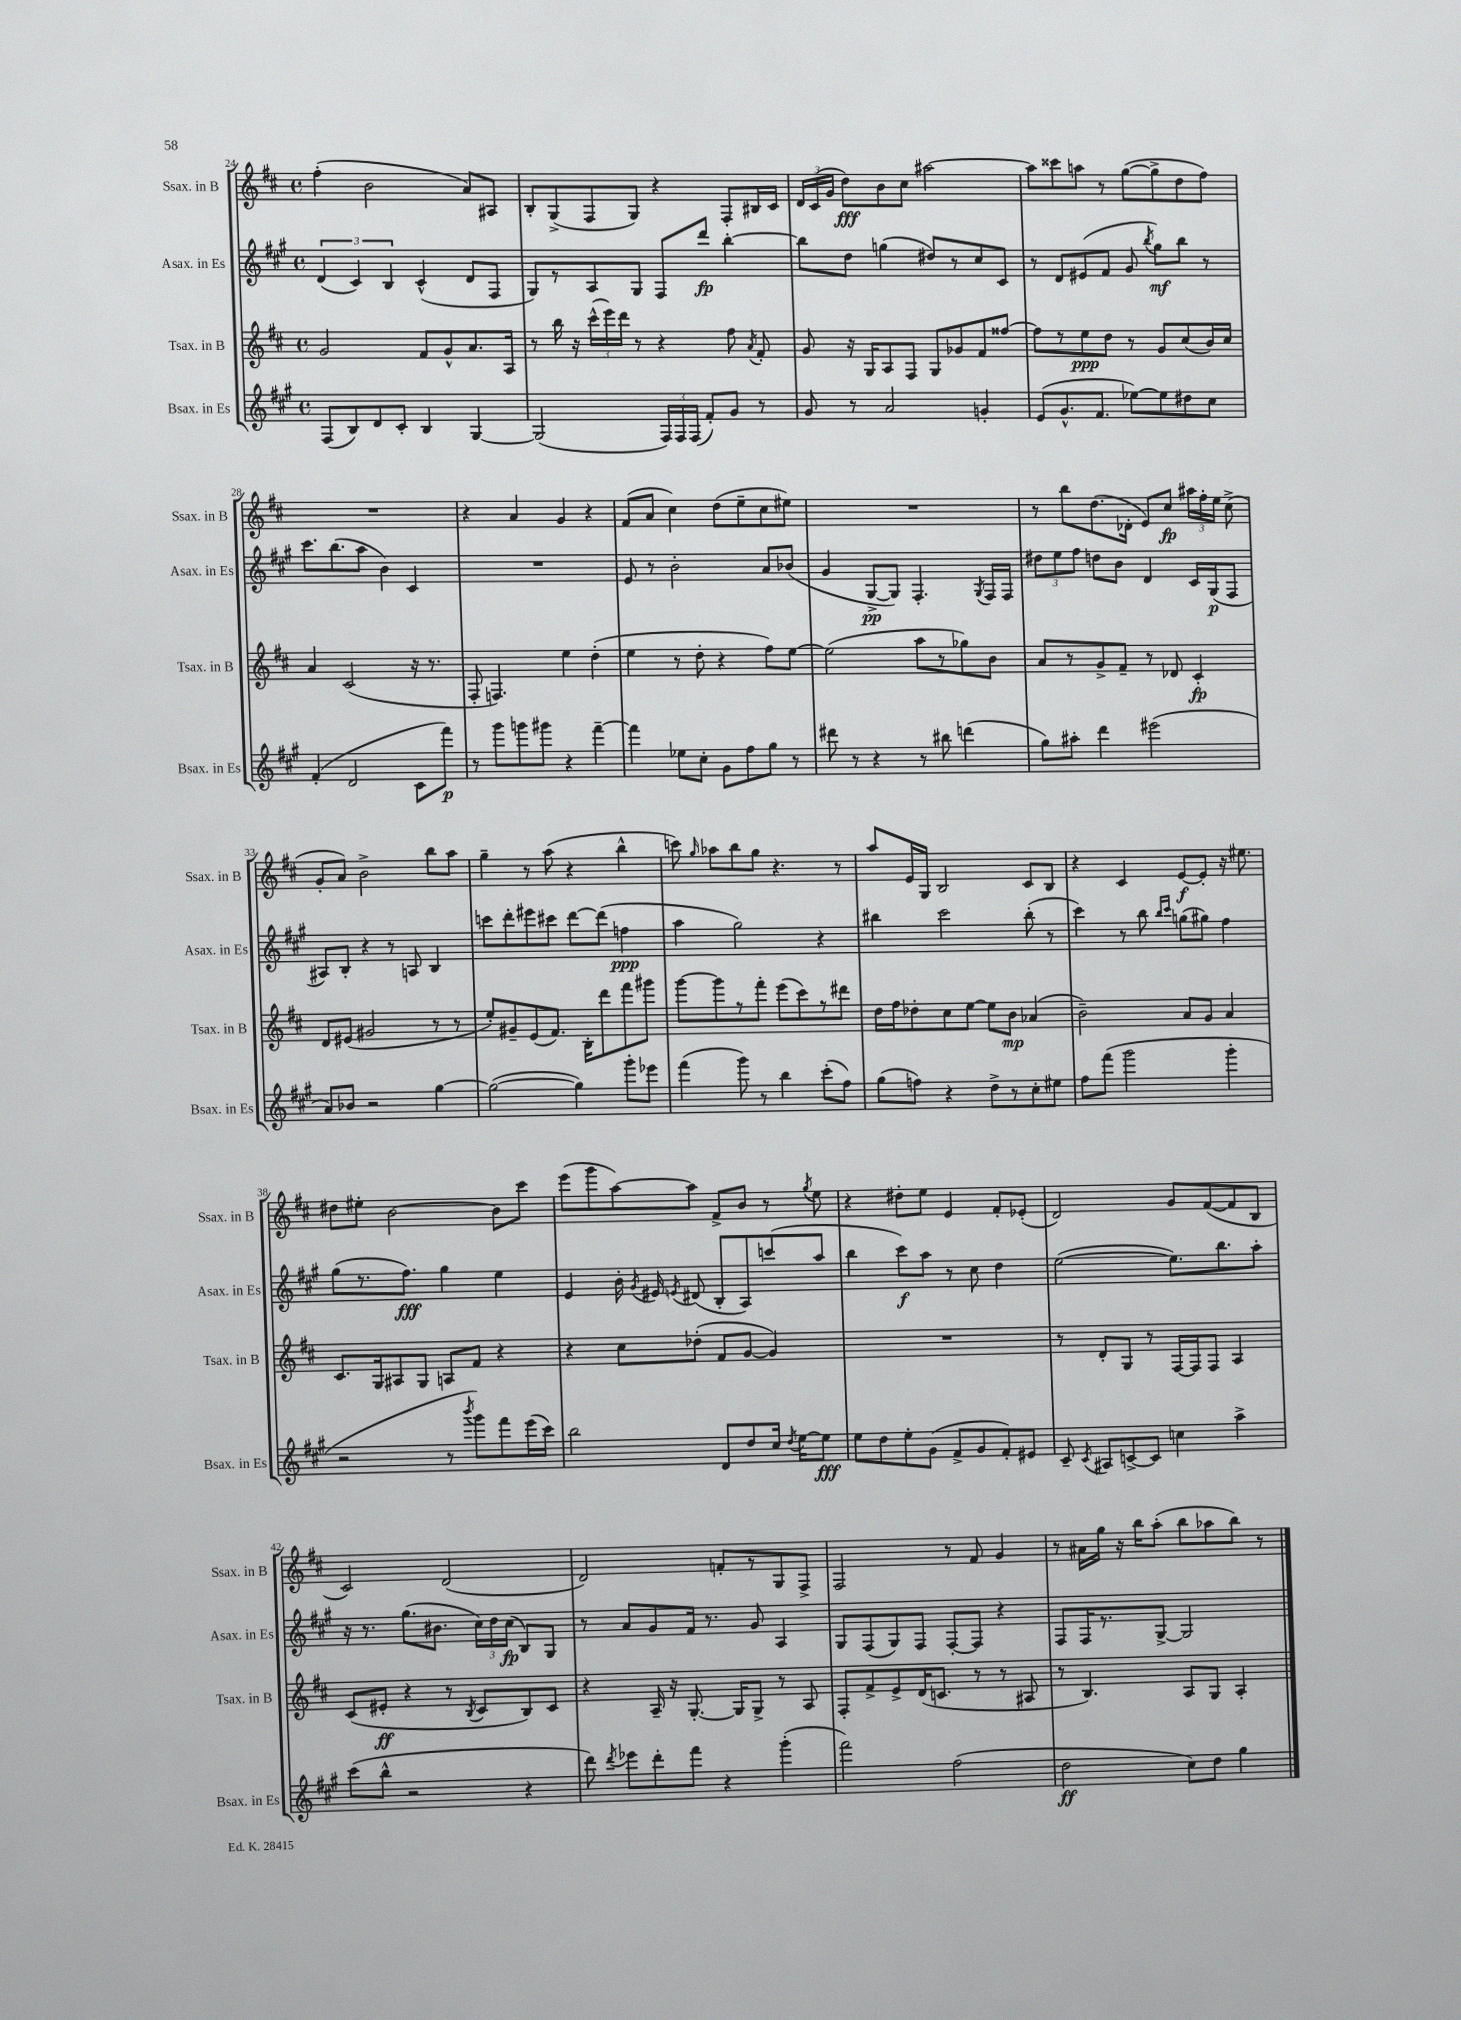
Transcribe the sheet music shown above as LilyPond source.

<<
\new StaffGroup <<
\new Staff = "s0" \with { instrumentName = "Ssax. in B" shortInstrumentName = "Ssax. in B" } {
    \clef treble \key d \major \defaultTimeSignature \time 4/4
    \autoBeamOff fis''4-.( b'2 a'8[) ais8] |
    b8[-. g8->( fis8 g8]) r4 fis8[-. bis16 cis'16] |
    \tuplet 3/2 { d'16[ cis'16( g'16] } d''8[\fff) b'8 cis''8] ais''2~ |
    ais''8[ cisis'''8 a''8] r8 g''8[~( g''8-> d''8 fis''8]) |
    R1 |
    r4 a'4 g'4 r4 |
    fis'8[( a'8] cis''4) d''8[( e''8-- cis''8 eis''8]) |
    R1 |
    r8 b''8[ d''8.( des'16]-. e'8[) cis''8]\fp \tuplet 3/2 { ais''16[ fis''16-. e''16] } cis''8->( |
    g'8[-. a'8]) b'2-> b''8[ a''8] |
    g''4-- r8 a''8( r4 b''4-^ |
    c'''8) \grace { g''16 } aes''8[ b''8 g''8] r4. r8 |
    a''8[ e'16 g16] b2 cis'8[ b8] |
    r4 cis'4 e'8[~\f e'8]-. r16 eis''8. |
    dis''8[ eis''8]-. b'2~ b'8[ cis'''8] |
    e'''8[( g'''8 a''8~) a''8] fis'8[-> b'8] r8 \acciaccatura { g''8 } e''8 |
    r4 dis''8[-. e''8] e'4 fis'8[-. ees'8]-.( |
    d'2) g'8[ fis'8~( fis'8 b8] |
    cis'2) d'2( |
    d'2) f'8[-. r8 g8 fis8]-> |
    fis2 r8 fis'8 g'4 |
    r8 ais'16[ g''16] r16 b''16[ a''8]-.( b''8[ aes''8 b''8]) r8 \bar "|." |
}
\new Staff = "s1" \with { instrumentName = "Asax. in Es" shortInstrumentName = "Asax. in Es" } {
    \clef treble \key a \major \defaultTimeSignature \time 4/4
    \autoBeamOff \tuplet 3/2 { d'4( cis'4) b4 } cis'4-^( d'8[ fis8] |
    gis8[) r8 a8 gis8] fis8[ d'''8]\fp b''4~-. |
    b''8[ d''8] g''4( dis''8[) r8 cis''8 cis'8] |
    r8 d'8[ eis'8( fis'8] gis'8 \acciaccatura { b''8 } gis''8[\mf) b''8] r8 |
    cis'''8.[ b''8.( a''8] b'4) cis'4 |
    R1 |
    e'8 r8 b'2-. a'8[ bes'8]( |
    gis'4 gis8[~->\pp gis8]) fis4.-. \acciaccatura { gis8 } fis16[ fis16] |
    \tuplet 3/2 { dis''8[ e''8 fis''8] } d''8[ b'8] d'4 cis'16[ gis16\p( fis8] |
    ais8[) b8]-. r4 r8 a8 b4 |
    c'''8[ d'''8-. eis'''8 cis'''8] d'''8[~ d'''8]( f''4\ppp |
    a''4 gis''2) r4 |
    bis''4 cis'''2 bis''8-.( r8 |
    cis'''4) r8 b''8 \grace { b''16[ cis'''16] } g''8[( gis''8]) fis''4 |
    gis''8[( r8. fis''8.]\fff) gis''4 e''4 |
    e'4 b'16-. \acciaccatura { gis'8 } eis'16 \acciaccatura { e'8 } dis'8( b8[-. a8) c'''8( a''8] |
    b''4 cis'''8[\f) a''8] r8 cis''8 d''4 |
    e''2~( e''8.[) b''8. a''8]-. |
    r16 r8. gis''8.[( bis'8.] \tuplet 3/2 { cis''16[) d''16 cis''16]\fp( } b8[) gis8] |
    r8 a'8[ gis'8 fis'16] r8. gis'8 a4 |
    gis8[ fis8( gis8) fis8] fis8[~-. fis8] r4 |
    fis8[ fis16 r8. gis8]~-> gis2 \bar "|." |
}
\new Staff = "s2" \with { instrumentName = "Tsax. in B" shortInstrumentName = "Tsax. in B" } {
    \clef treble \key d \major \defaultTimeSignature \time 4/4
    \autoBeamOff g'2 fis'8[ g'8-^ a'8. a16] |
    r8 b''16 r16 \tuplet 3/2 { cis'''16[-^( e'''16) d'''16] } r8 r4 fis''8 \acciaccatura { a'8 } fis'8-. |
    g'8 r16 g16[ a8 fis8] g8[ ges'8 fis'8 fisis''8]~ |
    fisis''8[ r8 e''8\ppp d''8] r8 g'8[ cis''8( b'16) cis''16] |
    a'4 cis'2( r16 r8. |
    fis8-. f4.) e''4 d''4-.( |
    e''4 r8 d''8-. r4 fis''8[) e''8]~ |
    e''2( a''8[ r8 ges''8) b'8] |
    a'8[ r8 g'8-> fis'8]-- r8 des'8 cis'4-.\fp |
    d'8[ eis'8]( gis'2 r8 r8 |
    e''8[-.) gis'8-- e'8( fis'8.]) b16[-. d'''8 fis'''8 gis'''8] |
    g'''8[~ g'''8 r8 fis'''8]-. e'''8[( cis'''8) r8 dis'''8] |
    d''16[ fis''16 des''8-. cis''8 e''8]~ e''8[ b'8]\mp aes'4( |
    b'2--) a'8[ g'8] a'4 |
    cis'8.[ g16 ais8 g8] a8[ fis'8] r4 |
    r4 cis''8[ des''8]-.( fis'8[ g'8]~ g'4) |
    R1 |
    r8 d'8[-. g8] r8 fis16[~ fis16 fis8] a4 |
    cis'8[( eis'8]-.\ff r4 r8 \acciaccatura { b8 } cis'8[ b8) cis'8] |
    r4 a16-- r16 g8.~-. g16[ g8]-> r8 a8 |
    fis8[-. fis'8-> e'8-> d'16( c'8.] r8 r8 ais8 |
    r8 b4.) a8[ g8] a4-. \bar "|." |
}
\new Staff = "s3" \with { instrumentName = "Bsax. in Es" shortInstrumentName = "Bsax. in Es" } {
    \clef treble \key a \major \defaultTimeSignature \time 4/4
    \autoBeamOff fis8[( b8) d'8 cis'8]-. b4 gis4~ |
    gis2( \tuplet 3/2 { fis16[) fis16 fis16]( } fis'8[-.) gis'8] r8 |
    gis'8 r8 a'2 g'4-. |
    e'8[( gis'8.-^ fis'8.] ees''8[~) ees''8 dis''8 cis''8] |
    fis'4-.( d'2 cis'8[ fis'''8]\p) |
    r8 gis'''8[ g'''8 gis'''8] r4 fis'''4~-- |
    fis'''4 ees''8[ cis''8]-. gis'8[ fis''8 gis''8] r8 |
    dis'''8 r8 r4 r8 bis''8 d'''4( |
    gis''8[) ais''8]-. d'''4 eis'''2( |
    a'8[) bes'8] r2 gis''4~ |
    gis''2~( gis''4) gis'''8[-. ees'''8] |
    fis'''4( gis'''8) r8 b''4 cis'''8[-.( fis''8]) |
    gis''8[( f''8]) r4 d''8[-> r8 cis''8-. eis''8] |
    fis''8[ fis'''8]( gis'''2 gis'''4-. |
    r2 r8 \acciaccatura { b'''8 } gis'''8[) fis'''8 e'''16( cis'''16]) |
    b''2 d'8[ d''8 cis''16] \acciaccatura { d''8 } e''16[~ e''8]\fff |
    e''8[ d''8 e''8-. gis'8]( fis'8[-> gis'8 fis'8-.) eis'8] |
    cis'8-- \acciaccatura { cis'8 } ais8[ c'8~-> c'8] c''4 a''4-> |
    cis'''8[( b''8]-^ r2 r4 |
    d'''8) \acciaccatura { d'''8 } ees'''8[ d'''8-. fis'''8] r4 gis'''4-.( |
    fis'''2) fis''2( |
    d''2\ff cis''8[) d''8] gis''4 \bar "|." |
}
>>
>>
\layout { \context { \Score currentBarNumber = #24 } }
